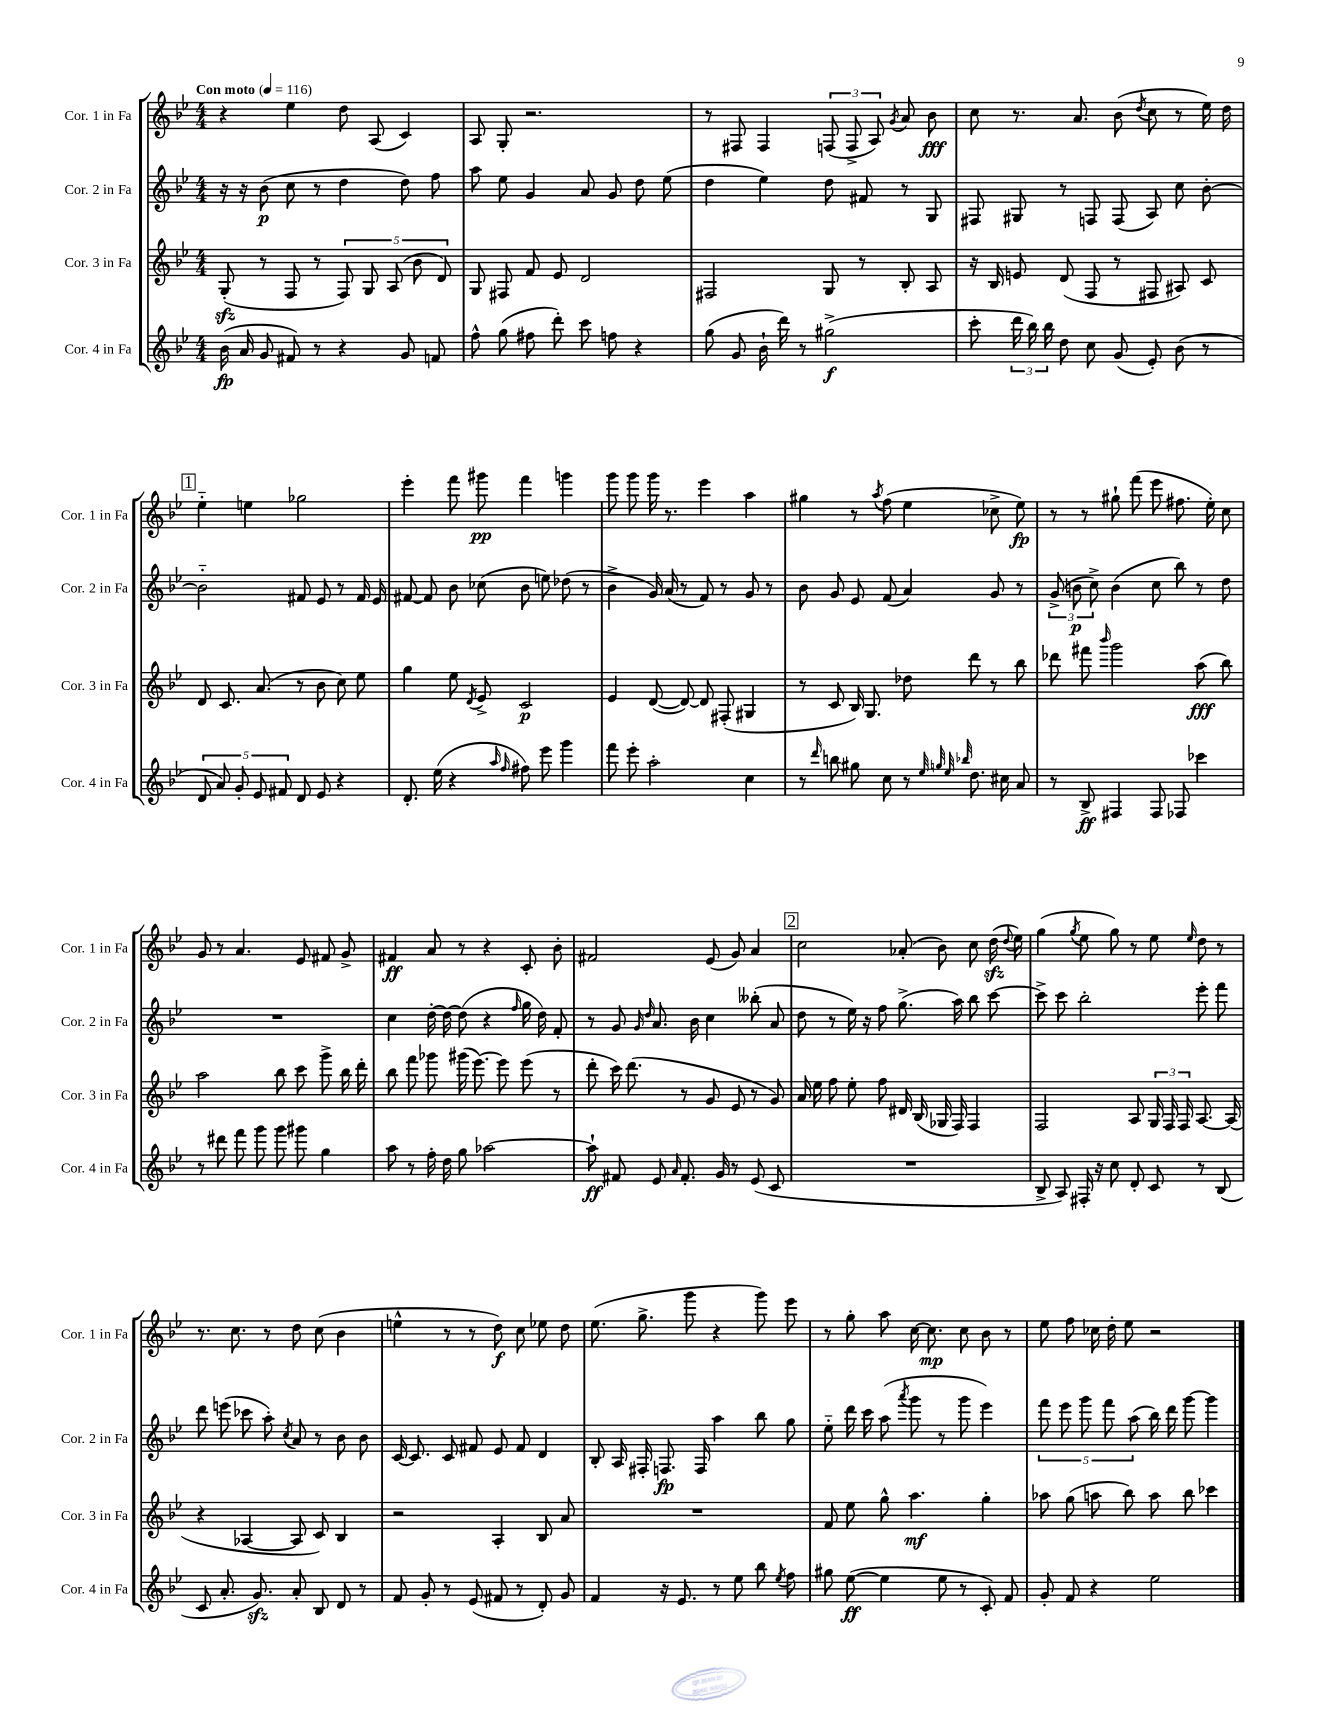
<<
\new StaffGroup <<
\new Staff = "s0" \with { instrumentName = "Cor. 1 in Fa" shortInstrumentName = "Cor. 1 in Fa" } {
    \clef treble \key bes \major \numericTimeSignature \time 4/4 \tempo "Con moto" 4 = 116
    \autoBeamOff r4 ees''4 d''8 a8( c'4) |
    a8 g8-. r2. |
    r8 fis8 fis4 \tuplet 3/2 { f8( f8-> a8) } \acciaccatura { g'8 } a'8 bes'8\fff |
    c''8 r8. a'8. bes'8( \acciaccatura { d''8 } c''8 r8 ees''16) d''16 |
    \mark \markup { \box "1" } ees''4-_ e''4 ges''2 |
    ees'''4-. f'''8 gis'''8\pp f'''4 g'''4 |
    g'''8 g'''8 g'''16 r8. ees'''4 a''4 |
    gis''4 r8 \acciaccatura { a''8 } f''8( ees''4 ces''8-> ees''8\fp) |
    r8 r8 gis''8-! f'''8( ees'''8 fis''8. ees''16-.) c''8 |
    g'8 r8 a'4. ees'8 fis'8 g'8-> |
    fis'4\ff a'8 r8 r4 c'8-. bes'8-. |
    fis'2 ees'8( g'8) a'4 |
    \mark \markup { \box "2" } c''2 aes'8-.( bes'8) c''8 d''16\sfz( \appoggiatura { d''8 } ees''16) |
    g''4( \acciaccatura { g''8 } ees''8 g''8) r8 ees''8 \grace { ees''16 } d''8 r8 |
    r8. c''8. r8 d''8 c''8( bes'4 |
    e''4-^ r8 r8 d''8\f) c''8 ees''8 d''8 |
    ees''8.( g''8.-> g'''8 r4 g'''8) ees'''8 |
    r8 g''8-. a''8 c''16~ c''8.\mp c''8 bes'8 r8 |
    ees''8 f''8 ces''16 d''16-. ees''8 r2 \bar "|." |
}
\new Staff = "s1" \with { instrumentName = "Cor. 2 in Fa" shortInstrumentName = "Cor. 2 in Fa" } {
    \clef treble \key bes \major \numericTimeSignature \time 4/4
    \autoBeamOff r16 r16 bes'8\p( c''8 r8 d''4 d''8) f''8 |
    a''8 ees''8 g'4 a'8 g'8 d''8 ees''8( |
    d''4 ees''4) d''8 fis'8 r8 g8 |
    fis8 gis8 r8 f8 f8( a8) c''8 bes'8~-. |
    \mark \markup { \box "1" } bes'2-_ fis'8 ees'8 r8 fis'16 ees'16 |
    fis'8~ fis'8 bes'8 ces''8( bes'8 e''8) des''8( r8 |
    bes'4-> g'16) a'16( r8 f'8) r8 g'8 r8 |
    bes'8 g'8 ees'8 f'8( a'4) g'8 r8 |
    \tuplet 3/2 { g'8->( b'8\p c''8->) } b'4( c''8 bes''8) r8 d''8 |
    R1 |
    c''4 d''16~-. d''16~ d''8( r4 \grace { f''16 } g''16 d''16) f'8-. |
    r8 g'8 \grace { g'16 d''16 } a'8. bes'16 c''4 beses''8-.( a'8 |
    \mark \markup { \box "2" } d''8 r8 ees''16) r16 f''8 g''8.->( a''16) bes''8 c'''8~ |
    c'''8-> c'''8 bes''2-. ees'''8-. f'''8 |
    d'''8 e'''8( ces'''8 a''8-.) \acciaccatura { c''8 } a'8 r8 bes'8 bes'8 |
    c'16~ c'8. c'8 fis'8 ees'8 fis'8 d'4 |
    bes8-. a16 fis16-. f8.\fp f16 a''4 bes''8 g''8 |
    ees''8-_ d'''16 c'''16 a''8( \acciaccatura { a'''8 } g'''8 r8 g'''8 ees'''4) |
    \tuplet 5/4 { f'''8 ees'''8 g'''8 f'''8 a''8( } bes''16) d'''16 g'''8~ g'''4 \bar "|." |
}
\new Staff = "s2" \with { instrumentName = "Cor. 3 in Fa" shortInstrumentName = "Cor. 3 in Fa" } {
    \clef treble \key bes \major \numericTimeSignature \time 4/4
    \autoBeamOff g8-.\sfz( r8 f8 r8 \tuplet 5/4 { f8) g8 a8( bes'8 d'8) } |
    g8 fis8 f'8 ees'8 d'2 |
    fis2 g8 r8 bes8-. a8 |
    r16 bes16 e'8 d'8( f8 r8 fis8 ais8) c'8 |
    \mark \markup { \box "1" } d'8 c'8. a'8.( r8 bes'8 c''8) ees''8 |
    g''4 ees''8 \acciaccatura { d'8 } ees'8-> c'2\p |
    ees'4 d'8~( d'8~) d'8 fis8-.( gis4 |
    r8 c'8 bes16) g8. des''8 d'''8 r8 bes''8 |
    des'''8 fis'''8 \grace { bes'''16 } g'''2 a''8\fff( bes''8) |
    a''2 bes''8 c'''8 g'''8-> bes''16 d'''16-. |
    bes''8 f'''8 ges'''8 gis'''16( ees'''8.~) ees'''8 ees'''8( r8 |
    d'''8-. c'''16) d'''8.( r8 g'8 ees'8 r8 g'8) |
    \mark \markup { \box "2" } a'16 ees''16 f''8 ees''8-. f''8 dis'16 bes16( ges16 f16) f4 |
    f2 a8 \tuplet 3/2 { g16 f16 f16 } a8.~ a16( |
    r4 aes4~ aes8 c'8) bes4 |
    r2 a4-. bes8 a'8 |
    R1 |
    f'8 ees''8 g''8-^ a''4.\mf g''4-. |
    aes''8 g''8( a''8 bes''8) a''8 bes''8 ces'''4 \bar "|." |
}
\new Staff = "s3" \with { instrumentName = "Cor. 4 in Fa" shortInstrumentName = "Cor. 4 in Fa" } {
    \clef treble \key bes \major \numericTimeSignature \time 4/4
    \autoBeamOff bes'16\fp( a'16 g'8 fis'8) r8 r4 g'8 f'8 |
    f''8-^ g''8( fis''8 d'''8-.) c'''8 f''8 r4 |
    g''8( g'8 bes'16-! d'''16) r8 gis''2->\f( |
    c'''8-. \tuplet 3/2 { d'''16 bes''16) bes''16 } d''8 c''8 g'8( ees'8-.) bes'8( r8 |
    \mark \markup { \box "1" } \tuplet 5/4 { d'8 a'8) g'8-. ees'8 fis'8 } d'8 ees'8 r4 |
    d'8.-. ees''16( r4 \grace { a''16 f''16 } fis''8) ees'''8 g'''4 |
    f'''8 ees'''8-. a''2-. c''4 |
    r8 \grace { d'''16 } b''8 gis''8 c''8 r8 \grace { ees''32 g''32 ees''32 bes''32 } d''8. cis''16 a'8 |
    r8 bes8->\ff fis4 fis8 fes8 ces'''4 |
    r8 dis'''8 f'''8 g'''8 g'''8 gis'''8 g''4 |
    a''8 r8 f''16-. d''16 g''8 aes''2~ |
    aes''8-!\ff fis'8 ees'8 \grace { a'16 } fis'8.-. g'16 r8 ees'8( c'8 |
    \mark \markup { \box "2" } R1 |
    bes8-> a8) fis16-. r16 c''8 d'8-. c'8 r8 bes8( |
    c'8 a'8.-. g'8.\sfz) a'8-. bes8 d'8 r8 |
    f'8 g'8-. r8 ees'8( fis'8 r8 d'8-.) g'8 |
    f'4 r16 ees'8. r8 ees''8 bes''8 \acciaccatura { ees''8 } f''8 |
    gis''8 ees''8~\ff( ees''4 ees''8 r8 c'8-.) f'8 |
    g'8-. f'8 r4 ees''2 \bar "|." |
}
>>
>>
\layout { \context { \Score \remove "Bar_number_engraver" } }
